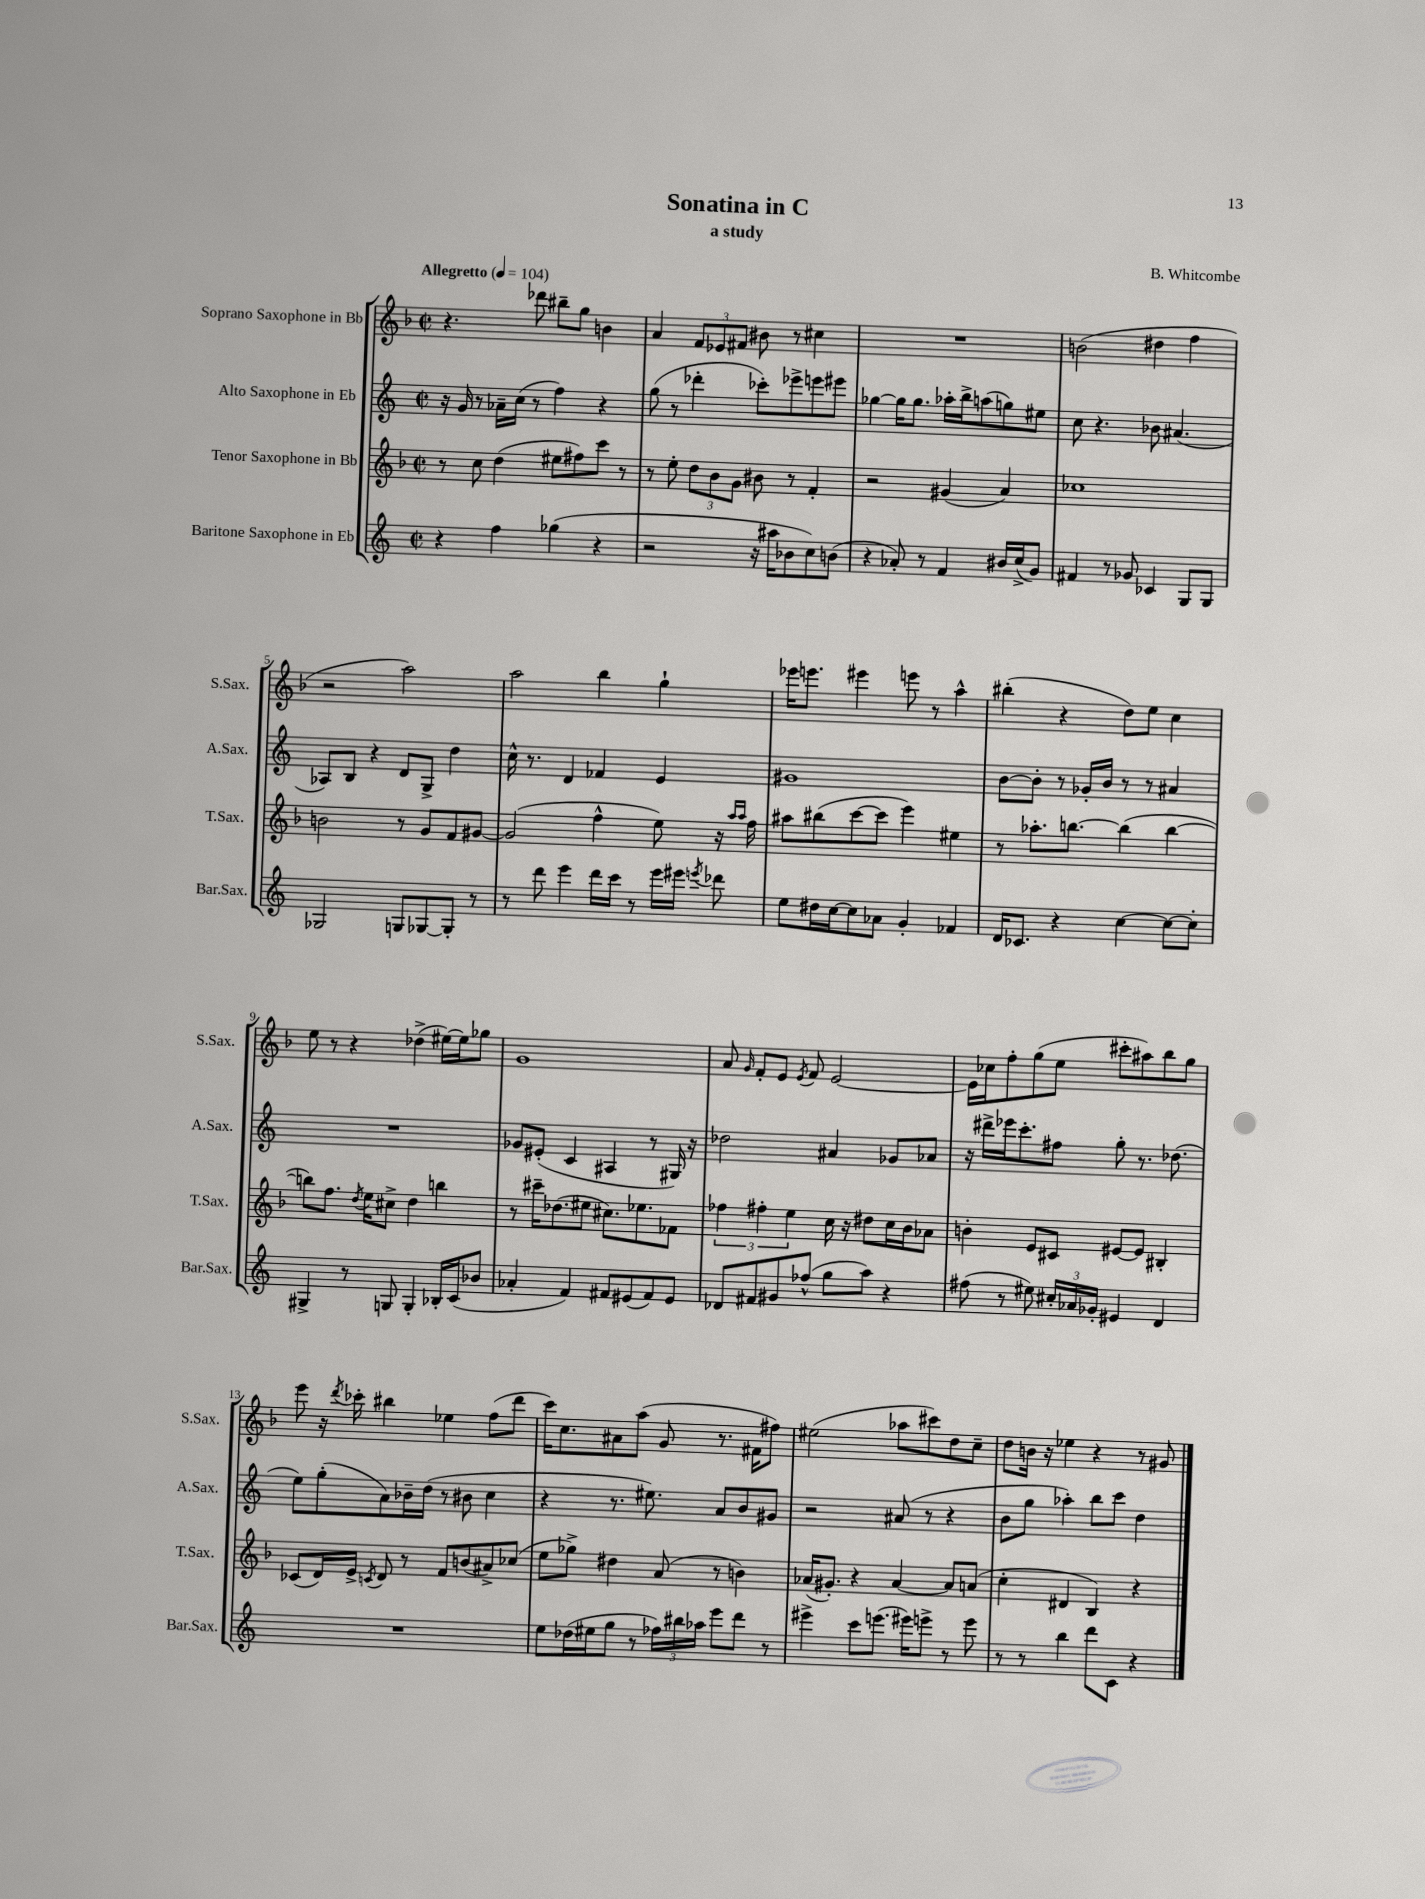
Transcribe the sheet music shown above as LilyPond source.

\header { title = "Sonatina in C" composer = "B. Whitcombe" subtitle = "a study" }
<<
\new StaffGroup <<
\new Staff = "s0" \with { instrumentName = "Soprano Saxophone in Bb" shortInstrumentName = "S.Sax." } {
    \clef treble \key f \major \defaultTimeSignature \time 2/2 \tempo "Allegretto" 4 = 104
    \autoBeamOff r4. des'''8 bis''8[-- g''8] b'4 |
    a'4 \tuplet 3/2 { f'8[ ees'8 fis'8] } bis'8 r8 cis''4 |
    R1 |
    b'2( dis''4 f''4 |
    r2 a''2) |
    a''2 bes''4 g''4-! |
    ees'''16[ e'''8.] eis'''4 e'''8 r8 a''4-^ |
    bis''4-.( r4 d''8[) e''8] c''4 |
    e''8 r8 r4 des''4->( eis''16[~) eis''16 ges''8] |
    g'1 |
    a'8 \grace { g'16 } f'8[-. e'8] \acciaccatura { e'8 } f'8 e'2~ |
    e'16[ ces''16 f''8-. g''8( e''8] cis'''8[-. ais''8) bes''8 g''8] |
    e'''8 r16 \acciaccatura { d'''8 } ces'''16-. bis''4 ees''4 f''8[( d'''8] |
    c'''16[) c''8. ais'8 a''8]( g'8 r8. fis'16[ fis''8]) |
    eis''2( aes''8[ cis'''8) d''8 c''8]-- |
    d''8[ b'16] r16 ees''4 r4 r8 gis'8 \bar "|." |
}
\new Staff = "s1" \with { instrumentName = "Alto Saxophone in Eb" shortInstrumentName = "A.Sax." } {
    \clef treble \key c \major \defaultTimeSignature \time 2/2
    \autoBeamOff r16 g'16 r8 aes'16[-- c''16]( r8 f''4) r4 |
    g''8( r8 des'''4-. ces'''8[-.) ees'''8-> e'''8 eis'''8] |
    ges''4~ ges''16[ ges''8.] aes''16[-. b''16-> a''8( g''8) eis''8] |
    c''8 r4. bes'8 ais'4.( |
    aes8[) b8] r4 d'8[ g8]-> d''4 |
    c''16-^ r8. d'4 fes'4 e'4 |
    gis'1 |
    b'8[~ b'8]-. r8 ges'16[-. b'16] r8 r8 ais'4 |
    R1 |
    ges'8[ eis'8]-.( c'4 ais4 r8 gis16) r16 |
    des''2 ais'4 ges'8[ aes'8] |
    r16 dis'''16[-> ees'''16 c'''8.-. fis''8] g''8-. r8. des''8.( |
    e''8[) g''8-.( a'8) bes'16-- d''16]( r8 bis'8 c''4 |
    r4 r8. eis''8.) a'8[ b'8 gis'8] |
    r2 ais'8( r8 r4 |
    b'8[ g''8] aes''4-.) b''8[ c'''8] d''4 \bar "|." |
}
\new Staff = "s2" \with { instrumentName = "Tenor Saxophone in Bb" shortInstrumentName = "T.Sax." } {
    \clef treble \key f \major \defaultTimeSignature \time 2/2
    \autoBeamOff r8 c''8 d''4( eis''8[ fis''8) c'''8] r8 |
    r8 e''8-. \tuplet 3/2 { d''8[ bes'8 g'8] } bis'8 r8 f'4-. |
    r2 gis'4( a'4) |
    ces''1 |
    b'2 r8 g'8[ f'8 gis'8]~ |
    gis'2( f''4-^ e''8) r16 \grace { a''16[ a''16] } f''16 |
    ais''8[ bis''8( c'''8~ c'''8] e'''4) eis''4 |
    r8 aes''8.[-. b''8.]~ b''4( b''4~ |
    b''8[) f''8.] \acciaccatura { d''8 } e''16[ cis''8]-> d''4 b''4 |
    r8 cis'''16[-- des''8.( eis''8] cis''8.[) ees''8. fes'8] |
    \tuplet 3/2 { fes''4 fis''4-. e''4 } c''16 r16 dis''8[ c''16 bes'16 aes'8] |
    b'4-. e'8[ cis'8] eis'8[~ eis'8] bis4-. |
    ces'8[( d'16) e'16]-> \acciaccatura { c'8 } d'8 r8 f'8[ b'8( ais'8->) ces''8]( |
    e''8[ ges''8]->) dis''4 a'8( r8 b'4) |
    aes'16[( gis'8.]-.) r4 aes'4~ aes'8[ a'8]( |
    c''4-. dis'4 bes4) r4 \bar "|." |
}
\new Staff = "s3" \with { instrumentName = "Baritone Saxophone in Eb" shortInstrumentName = "Bar.Sax." } {
    \clef treble \key c \major \defaultTimeSignature \time 2/2
    \autoBeamOff r4 f''4 ges''4( r4 |
    r2 r16 ais''16[ bes'8 c''8) b'8]( |
    r4 aes'8-.) r8 f'4 bis'16[ c''16->( g'8]) |
    fis'4 r8 ges'8 ces'4 g8[ g8] |
    ges2 g8[ ges8~ ges8]-. r8 |
    r8 d'''8 e'''4 d'''16[ c'''16] r8 e'''16[ eis'''16] \acciaccatura { e'''8 } des'''8 |
    e''8[ dis''16 c''16~ c''8 aes'8] g'4-. fes'4 |
    d'16[ ces'8.] r4 c''4~ c''8[~ c''8]-. |
    gis4-> r8 g8 g4-. bes16[-. c'16( bes'8] |
    aes'4-. f'4) fis'8[ eis'8( fis'8) eis'8] |
    des'8[ fis'8 gis'8 fes''8]-^( g''8[ a''8]) r4 |
    fis''8( r8 eis''8) \tuplet 3/2 { cis''16[-. aes'16 ges'16]-. } eis'4 d'4 |
    R1 |
    e''8[ des''16( eis''16 g''8] r8 \tuplet 3/2 { fes''16[) bis''16 aes''16] } e'''8[ d'''8] r8 |
    eis'''4-> c'''8[ e'''8.]( eis'''16[) e'''8]-> r8 e'''8 |
    r8 r8 b''4 d'''8[ c'8] r4 \bar "|." |
}
>>
>>
